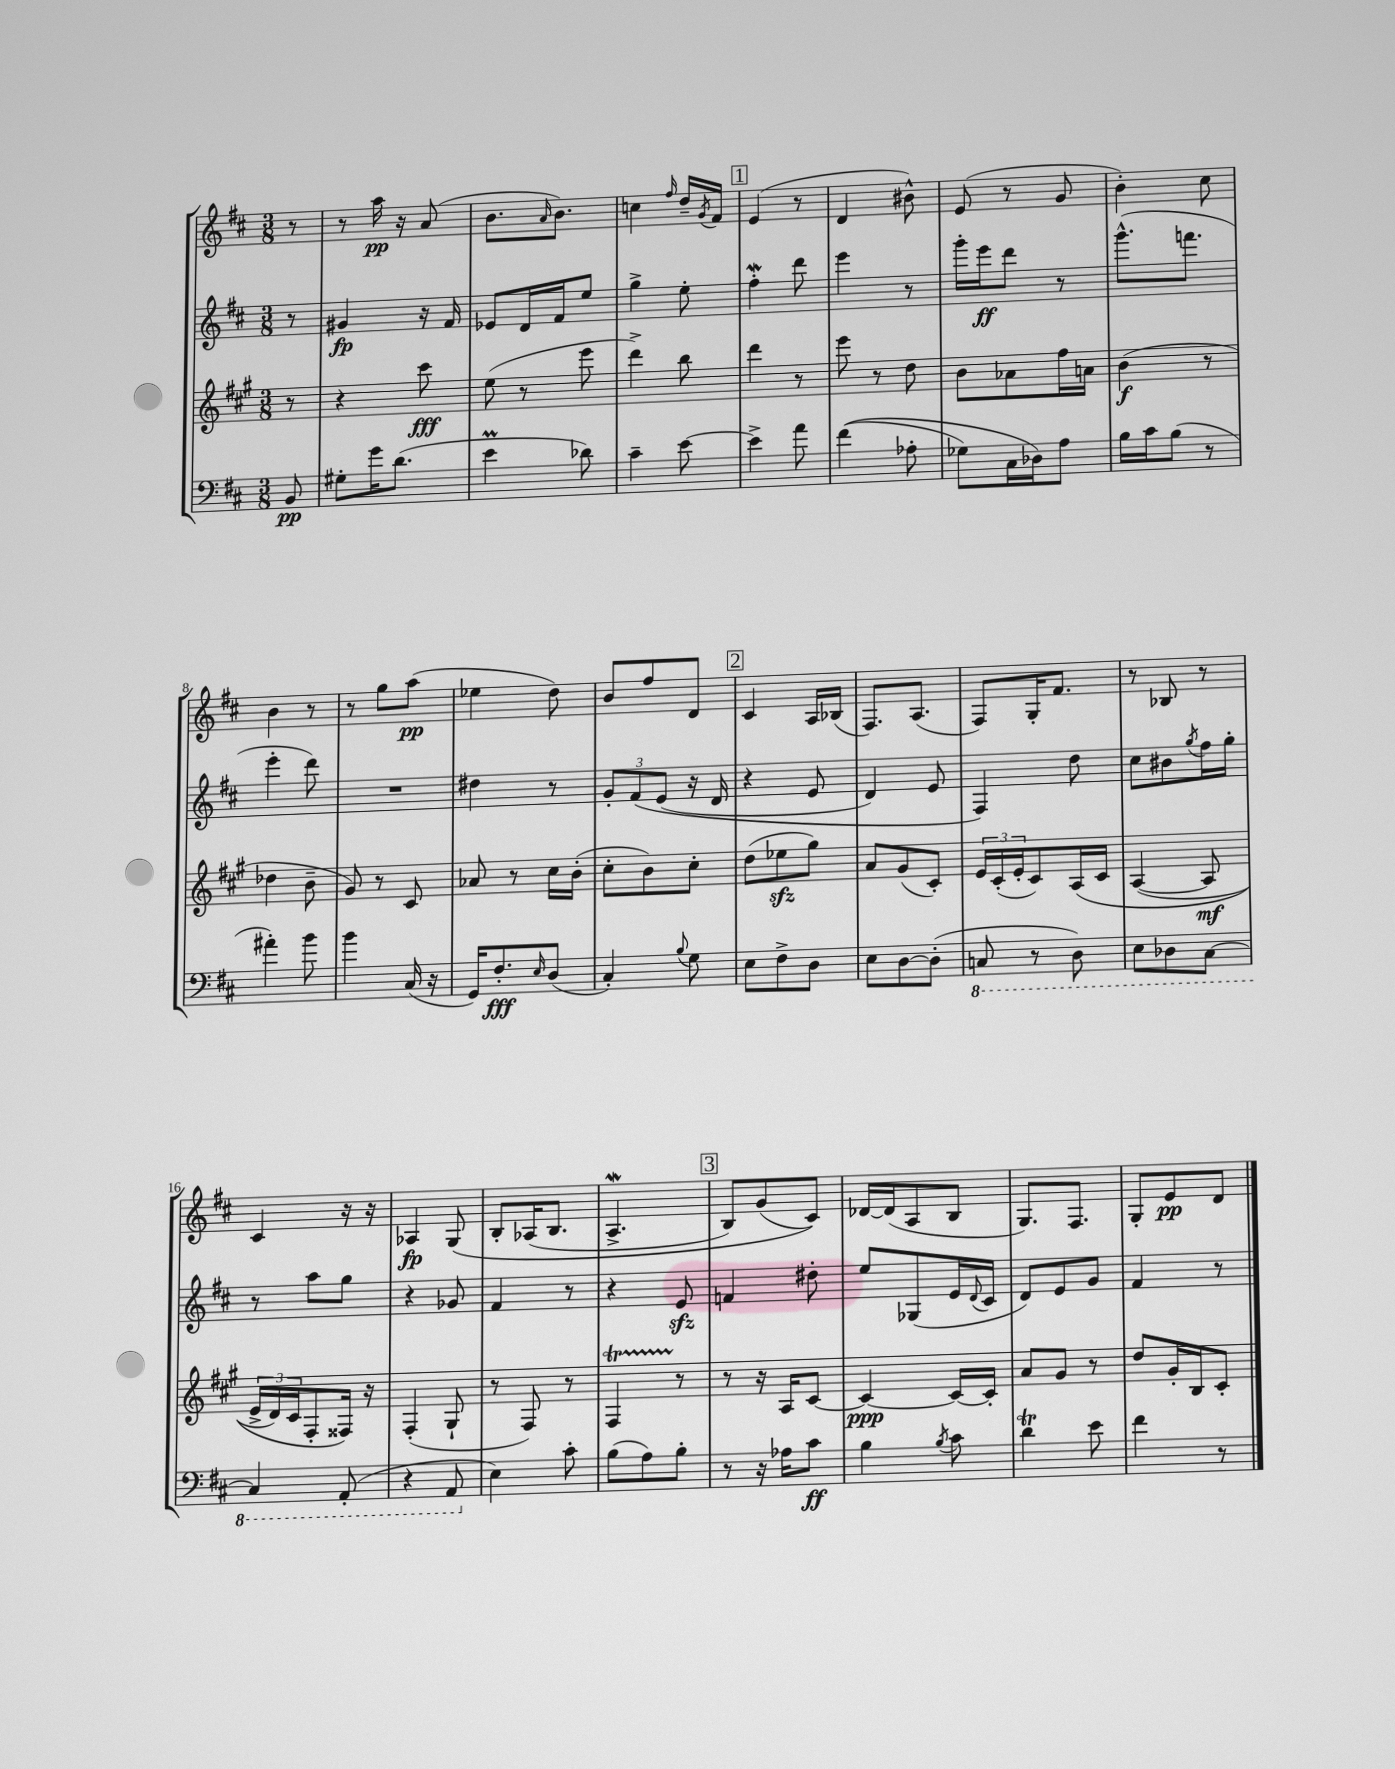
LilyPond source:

<<
\new StaffGroup <<
\new Staff = "s0" {
    \clef treble \key d \major \numericTimeSignature \time 3/8 \partial 8
    r8 |
    r8 a''16\pp r16 a'8( |
    b'8. \grace { a'16 } b'8.) |
    c''4 \grace { fis''16 } d''16-- \acciaccatura { g'8 } fis'16 |
    \mark \markup { \box "1" } e'4( r8 |
    d'4 bis'8-^) |
    e'8( r8 g'8 |
    b'4-.) cis''8 |
    b'4 r8 |
    r8 g''8 a''8\pp( |
    ees''4 d''8) |
    b'8 fis''8 d'8 |
    \mark \markup { \box "2" } cis'4 a16 bes16( |
    fis8.) a8.( |
    fis8) g16-. fis'8. |
    r8 bes8 r8 |
    cis'4 r16 r16 |
    aes4\fp g8\( |
    b8-. aes16( b8. |
    a4.->\mordent |
    \mark \markup { \box "3" } b8) g'8( cis'8)\) |
    des'16~ des'16( a8 b8 |
    g8.) fis8. |
    g8-. e'8\pp d'8 \bar "|." |
}
\new Staff = "s1" {
    \clef treble \key d \major \numericTimeSignature \time 3/8 \partial 8
    r8 |
    gis'4\fp r16 fis'16 |
    ees'8 d'16 fis'16 e''8 |
    g''4-> e''8-. |
    \mark \markup { \box "1" } fis''4-.\mordent d'''8 |
    e'''4 r8 |
    g'''16-. e'''16\ff d'''8 r8 |
    g'''8.-^( f'''8. |
    e'''4-. d'''8) |
    R4. |
    dis''4 r8 |
    \tuplet 3/2 { g'8-. fis'8\( e'8( } r16 d'16 |
    \mark \markup { \box "2" } r4 e'8 |
    d'4) e'8 |
    fis4\) d''8 |
    cis''8 bis'8 \acciaccatura { g''8 } fis''16 g''16-. |
    r8 a''8 g''8 |
    r4 ges'8 |
    fis'4 r8 |
    r4 e'8\sfz |
    \mark \markup { \box "3" } f'4 dis''8-. |
    e''8 ges8( e'16 \appoggiatura { d'8 } cis'16 |
    d'8) e'8 g'8 |
    fis'4 r8 \bar "|." |
}
\new Staff = "s2" {
    \clef treble \key a \major \numericTimeSignature \time 3/8 \partial 8
    r8 |
    r4 cis'''8\fff |
    e''8( r8 e'''8 |
    d'''4->) b''8 |
    \mark \markup { \box "1" } d'''4 r8 |
    e'''8 r8 d''8 |
    b'8 aes'8 fis''16 a'16 |
    b'4\f( r8 |
    des''4 b'8-- |
    gis'8) r8 cis'8 |
    aes'8 r8 cis''16 b'16-.( |
    cis''8-. b'8) cis''8-. |
    \mark \markup { \box "2" } d''8( ees''8\sfz gis''8) |
    a'8 gis'8( cis'8-.) |
    \tuplet 3/2 { e'16 cis'16-.( e'16-. } cis'8) a16\( cis'16 |
    a4~( a8\mf |
    \tuplet 3/2 { e'16-> d'16) cis'16 } fis8-. fisis16\) r16 |
    fis4-.( gis8-! |
    r8 fis8) r8 |
    fis4\startTrillSpan r8\stopTrillSpan |
    \mark \markup { \box "3" } r8 r16 a16 cis'8~ |
    cis'4~\ppp cis'16~ cis'16-. |
    a'8 gis'8 r8 |
    d''8 gis'16-. b16 cis'8-. \bar "|." |
}
\new Staff = "s3" {
    \clef bass \key d \major \numericTimeSignature \time 3/8 \partial 8
    b,8\pp |
    gis8-. g'16 d'8.( |
    e'4\prall des'8) |
    cis'4-- e'8~ |
    \mark \markup { \box "1" } e'4-> a'8 |
    fis'4(\( aes8-. |
    ges8) cis16 des16\) a8 |
    b16 cis'16 b8( r8 |
    ais'4-.) b'8 |
    b'4 cis16( r16 |
    g,16) fis8.-.\fff \grace { e16 } d8( |
    cis4-.) \appoggiatura { b8 } g8 |
    \mark \markup { \box "2" } e8 fis8-> d8 |
    e8 d8~ d8-.( |
    \ottava #-1 c,8 r8 d,8) |
    e,8 des,8 cis,8~ |
    cis,4 a,,8-.( |
    r4 a,,8 \ottava #0 |
    e4) cis'8-. |
    b8( a8) b8-. |
    \mark \markup { \box "3" } r8 r16 aes16 cis'8\ff |
    b4 \acciaccatura { b8 } cis'8 |
    d'4\trill e'8 |
    fis'4 r8 \bar "|." |
}
>>
>>
